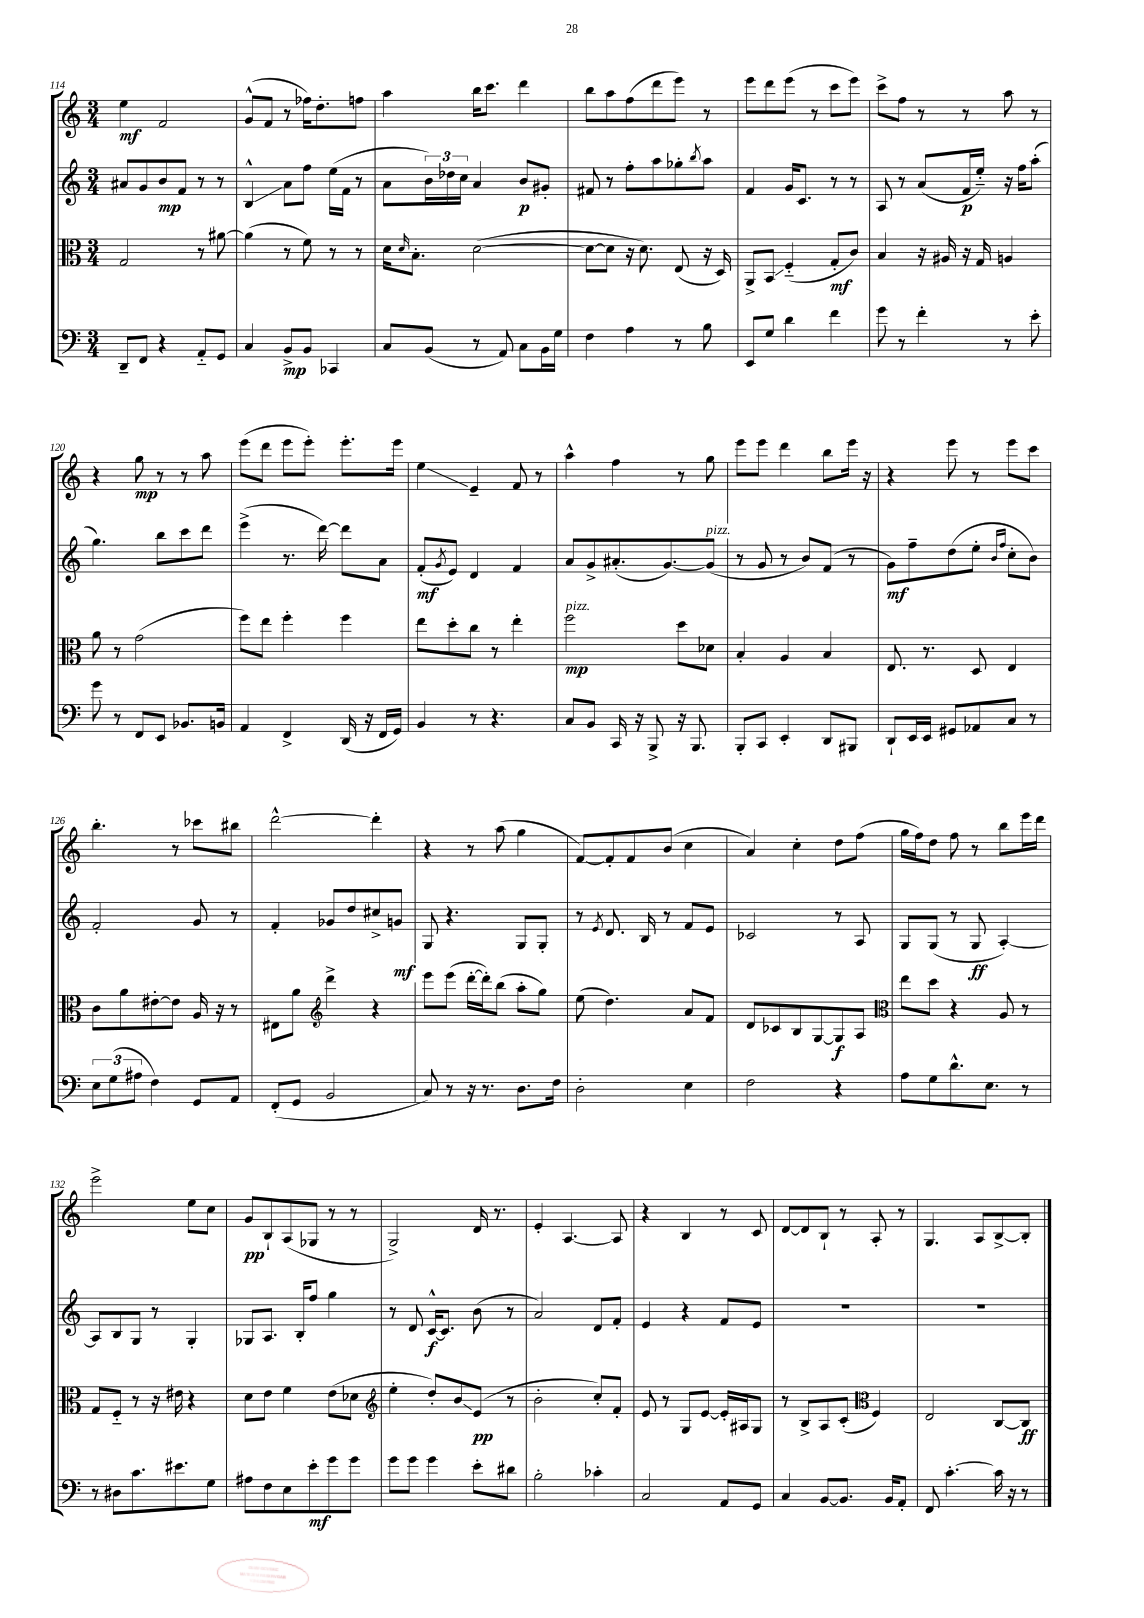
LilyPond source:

<<
\new StaffGroup <<
\new Staff = "s0" {
    \clef treble \key c \major \numericTimeSignature \time 3/4
    e''4\mf f'2 |
    g'8-^( f'8 r8 fes''16) d''8.-. f''8 |
    a''4 b''16 c'''8. d'''4 |
    b''8 a''8 f''8( d'''8 e'''8) r8 |
    e'''8 d'''8 e'''8( r8 c'''8 e'''8) |
    c'''8-> f''8 r8 r8 a''8 r8 |
    r4 g''8\mp r8 r8 a''8 |
    e'''8( d'''8 e'''8 e'''8-.) e'''8.-. e'''16 |
    e''4\glissando e'4-- f'8 r8 |
    a''4-^ f''4 r8 g''8 |
    e'''8 e'''8 d'''4 b''8 e'''16 r16 |
    r4 e'''8 r8 e'''8 c'''8 |
    b''4.-. r8 ces'''8 bis''8 |
    d'''2~-^ d'''4-. |
    r4 r8 a''8( g''4 |
    f'8~) f'8-. f'8 b'8( c''4 |
    a'4) c''4-. d''8 f''8( |
    g''16 f''16) d''8 f''8 r8 b''8 e'''16 d'''16 |
    e'''2-> e''8 c''8 |
    g'8\pp b8-! a8( ges8 r8 r8 |
    g2->) d'16 r8. |
    e'4-. a4.~ a8 |
    r4 b4 r8 c'8 |
    d'8~ d'8 b8-! r8 a8-. r8 |
    g4. a8 b8~-> b8-. \bar "|." |
}
\new Staff = "s1" {
    \clef treble \key c \major \numericTimeSignature \time 3/4
    ais'8 g'8 b'8\mp f'8 r8 r8 |
    b4-^\glissando a'8 f''8 e''16( f'16 r8 |
    a'8 \tuplet 3/2 { b'16) des''16 c''16 } a'4 b'8\p gis'8-. |
    fis'8 r8 f''8-. a''8 ges''8-. \acciaccatura { b''8 } a''8 |
    f'4 g'16 c'8. r8 r8 |
    a8 r8 a'8( f'16\p e''16-_) r16 f''16 a''8-.( |
    g''4.) b''8 c'''8 d'''8 |
    e'''4->( r8. d'''16~) d'''8 a'8 |
    f'8-.\mf( \acciaccatura { g'8 } e'8) d'4 f'4 |
    a'8 g'8-> ais'8.-.( g'8.~) g'8^\markup { \italic "pizz." }( |
    r8 g'8 r8 b'8) f'8( r8 |
    g'8\mf) f''8-- d''8( e''8-. \grace { b'16 f''16 } c''8-. b'8) |
    f'2-. g'8 r8 |
    f'4-. ges'8 d''8 cis''8-> g'8\mf |
    g8 r4. g8 g8-. |
    r8 \acciaccatura { e'8 } d'8. b16 r8 f'8 e'8 |
    ces'2 r8 a8 |
    g8 g8( r8 g8\ff a4~-.) |
    a8 b8 g8 r8 g4-. |
    ges8 a8. b16-. f''8 g''4 |
    r8 d'8 c'16~-^\f c'8. b'8( r8 |
    a'2) d'8 f'8-. |
    e'4 r4 f'8 e'8 |
    R2. |
    R2. \bar "|." |
}
\new Staff = "s2" {
    \clef alto \key c \major \numericTimeSignature \time 3/4
    g2 r8 ais'8~ |
    ais'4( r8 f'8) r8 r8 |
    d'16 \grace { d'16 } b8.-. d'2~( |
    d'8~ d'8 r16 d'8.) e8( r16 d16) |
    a,8-> b,8\glissando f4-_( g8-.\mf c'8) |
    b4 r16 ais16 r16 g16 a4 |
    a'8 r8 g'2( |
    f''8) e''8 f''4-. f''4 |
    e''8 d''8-. c''8 r8 e''4-. |
    f''2\mp^\markup { \italic "pizz." } d''8 des'8 |
    b4-. a4 b4 |
    e8. r8. d8 e4 |
    c'8 a'8 eis'8~-. eis'8 a16 r16 r8 |
    eis8 a'8 \clef treble d'''4-> r4 |
    e'''8 e'''8( d'''16~-. d'''16-.) b''8( a''8-. g''8) |
    e''8( d''4.) a'8 f'8 |
    d'8 ces'8 b8 g8~ g8\f a8 |
    \clef alto e''8 d''8 r4 a8 r8 |
    g8 f8-_ r8 r16 eis'16 r4 |
    d'8 e'8 f'4 e'8( des'8 |
    \clef treble e''4-. d''8-.) b'8\glissando e'8\pp( r8 |
    b'2-. c''8-.) f'8-. |
    e'8 r8 g8 e'8~ e'16-. ais16 g8 |
    r8 b8-> a8 c'8-.( \clef alto f4) |
    e2 c8~ c8\ff \bar "|." |
}
\new Staff = "s3" {
    \clef bass \key c \major \numericTimeSignature \time 3/4
    d,8-- f,8 r4 a,8-_ g,8 |
    c4 b,8->\mp b,8 ces,4 |
    c8 b,8( r8 a,8) c8 b,16 g16 |
    f4 a4 r8 b8 |
    e,8 g8 d'4 f'4 |
    g'8 r8 f'4-. r8 e'8-. |
    g'8 r8 f,8 e,8 bes,8. b,16 |
    a,4 f,4-> d,16( r16 f,16 g,16) |
    b,4 r8 r4. |
    c8 b,8 c,16 r16 b,,8-> r16 b,,8. |
    b,,8-. c,8 e,4-. d,8 bis,,8 |
    d,8-! e,16 e,16 gis,8 aes,8 c8 r8 |
    \tuplet 3/2 { e8 g8( ais8 } f4) g,8 a,8 |
    f,8-.( g,8 b,2 |
    c8) r8 r16 r8. d8. f16 |
    d2-. e4 |
    f2 r4 |
    a8 g8 d'8.-^ e8. r8 |
    r8 dis8 c'8. eis'8. g8 |
    ais8 f8 e8 e'8-.\mf g'8 g'8 |
    g'8 g'8 g'4 e'8-. dis'8 |
    b2-. ces'4-. |
    c2 a,8 g,8 |
    c4 b,8~ b,8. b,16 a,8-. |
    f,8 c'4.~-. c'16 r16 r8 \bar "|." |
}
>>
>>
\layout { \context { \Score currentBarNumber = #114 } }
